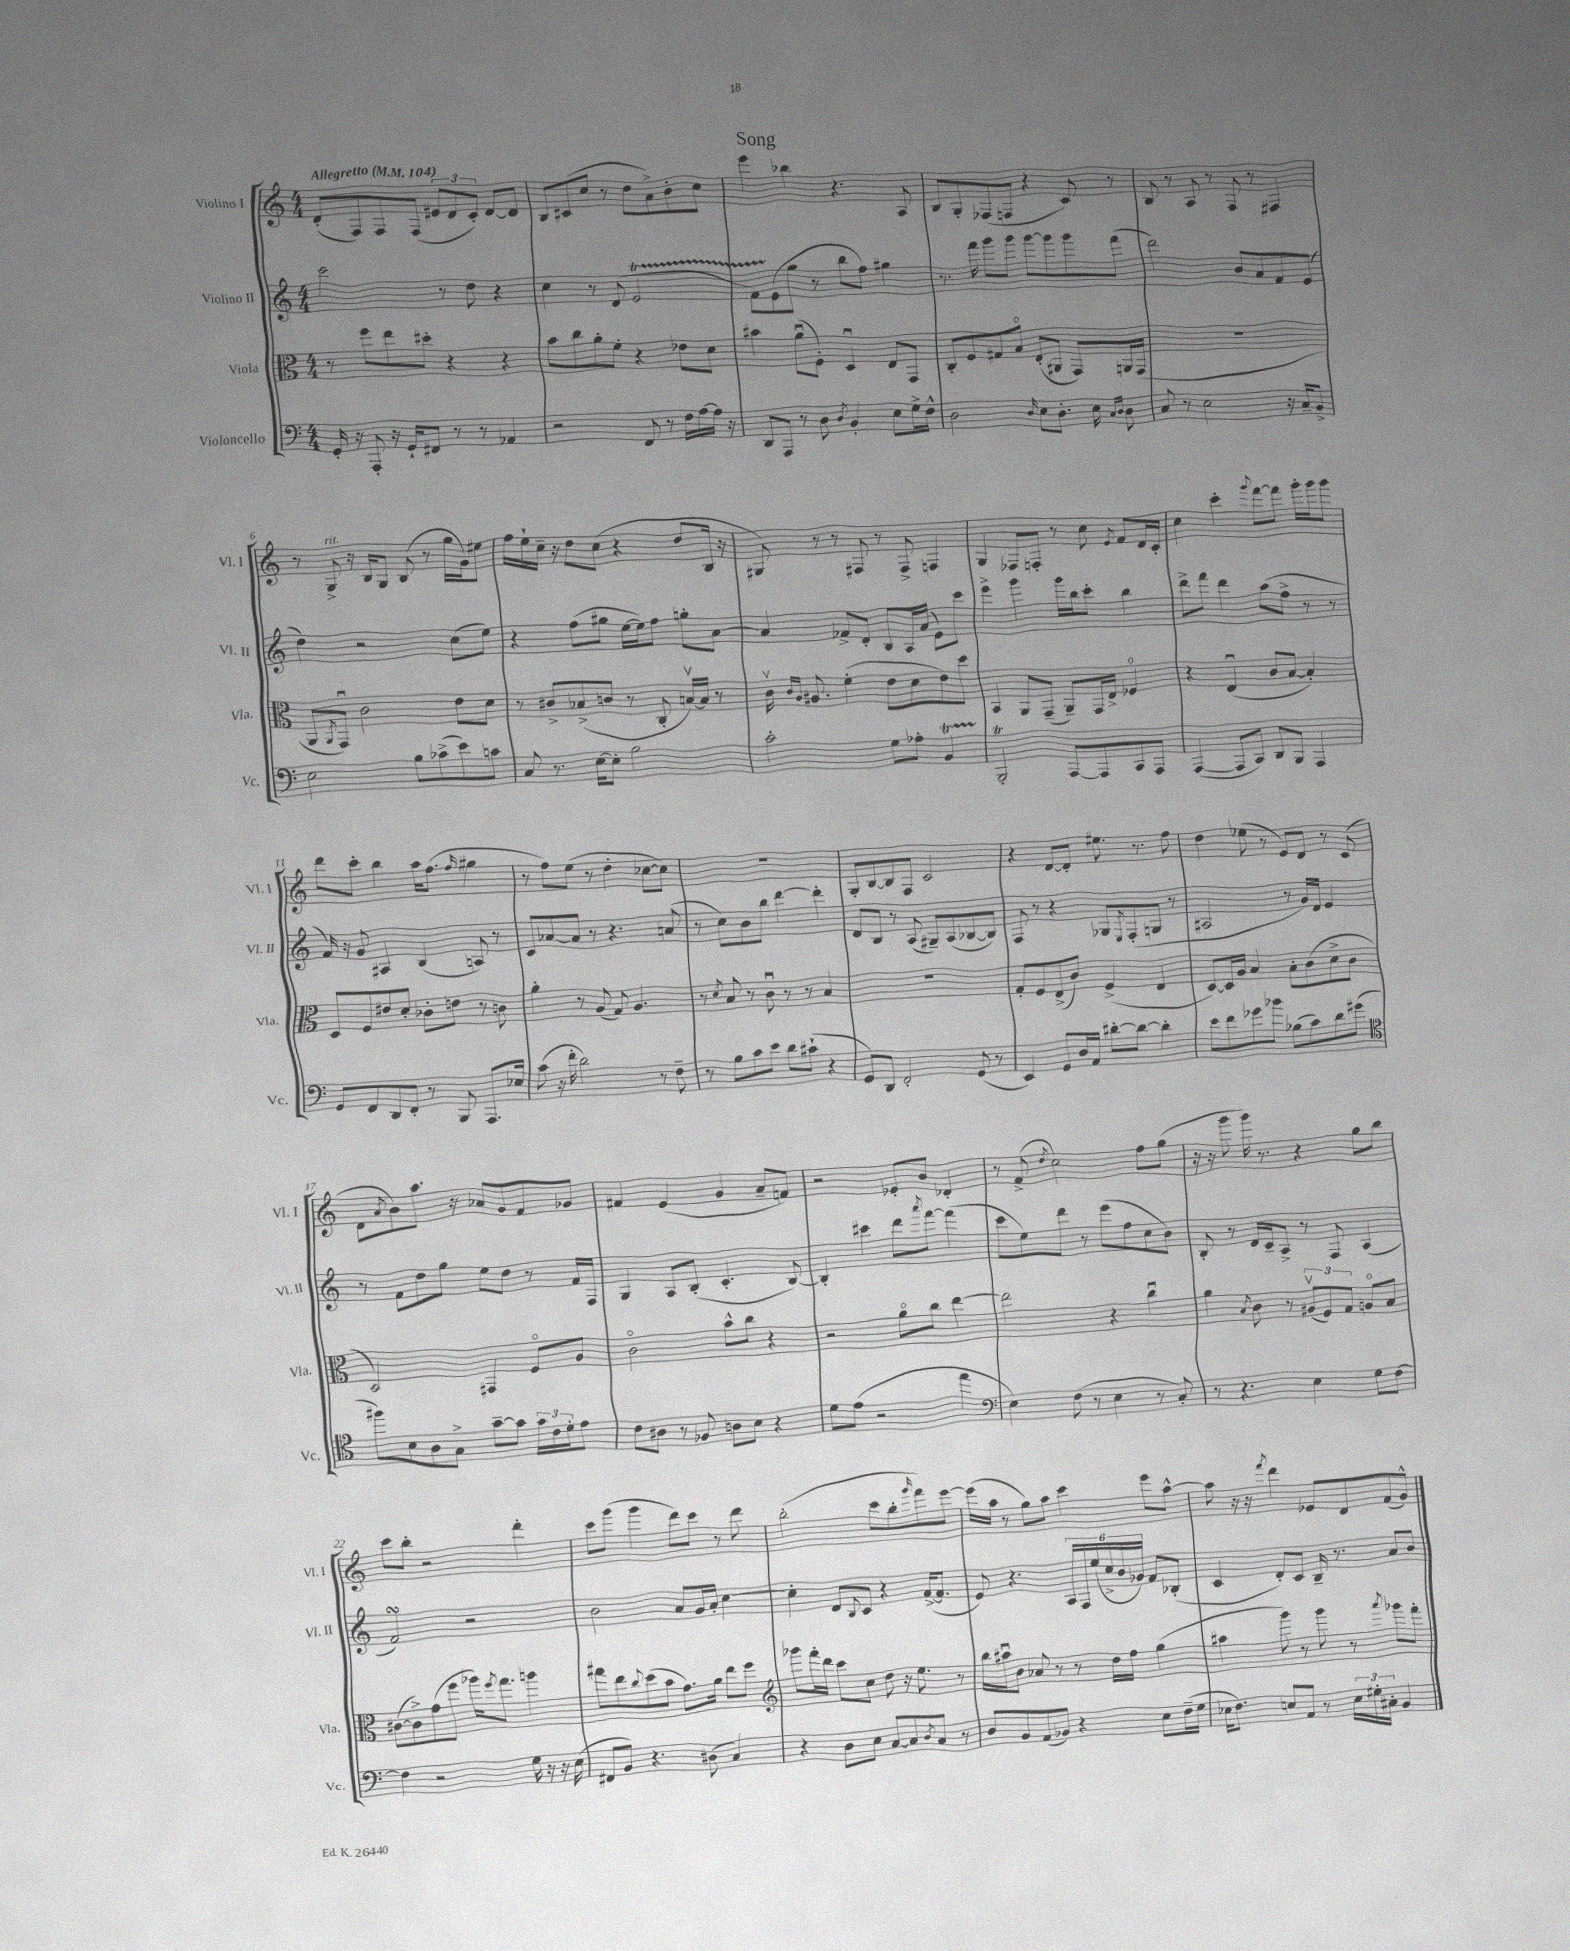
\header { title = "Song" }
<<
\new StaffGroup <<
\new Staff = "s0" \with { instrumentName = "Violino I" shortInstrumentName = "Vl. I" } {
    \clef treble \key c \major \numericTimeSignature \time 4/4 \tempo "Allegretto" 4 = 104
    d'8-.( f8) f8 f8( \tuplet 3/2 { eis'8 d'8 c'8-.) } d'8~ d'8 |
    b8 cis'8( c''8 r8 d''8 a'8->) b'8-. c''8 |
    e'''4 bes''4 r4. a8 |
    b8 g8-. fes8( f8 r4 c'8) r8 |
    b8 r8 a8 r8 f8 r8 fis4 |
    r8 g8->^\markup { \italic "rit." } r16 b16 g8 b8( r8 g''16 g'16) eis''8 |
    f''16 e''16-! c''16-- r16 d''8 c''8( r4 d''8 b16 r16 |
    gis8) r8 r8 fis8 r8 fis8-> f4 |
    g4 fes8 f8-. r8 c''8 \acciaccatura { e'8 } f'8 d'16 c'16-. |
    c''4 c'''4-. \appoggiatura { g'''8 } f'''8~ f'''8 g'''16-. g'''16 g'''8 |
    d'''8 c'''8-. b''4 a''16 f''8.( \grace { f''16 } gis''4 |
    r8 f''8) e''8( r8 d''4-. ces''8~ ces''8) |
    R1 |
    g8-. b8~ b8 f8 c'2 |
    r4 d'8~ d'8-. eis''8. r8. f''8 |
    d''4 ees''8( r8 e'8) d'8 r8 c'8( |
    d'8 \acciaccatura { a'8 } b'8) a''8. r16 aes'8 g'8 f'8 ges'8 |
    fis'4 e'4( g'4 a'8-- f'8) |
    r2 ees'8-. b'8 des'4-. |
    r8 f'8->( \acciaccatura { d''8 } c''2) f''8 g''8( |
    r16 r16 g'''8 g'''16) r8. r4 g''8 b''8 |
    c'''8 b''8-. r2 d'''4-. |
    c'''8 g'''8( g'''4 d'''8) c'''8 r8 d'''8 |
    b''2-.( c'''8 b''8-. \grace { g'''16 } f'''8) e'''8~ |
    e'''16( a''16 r8 g''8) a''8 c'''4 e'''8 a''8~-^ |
    a''8 r16 r16 \acciaccatura { f'''8 } d'''4 ees'8 d'8 f'8( g'8-^) \bar "|." |
}
\new Staff = "s1" \with { instrumentName = "Violino II" shortInstrumentName = "Vl. II" } {
    \clef treble \key c \major \numericTimeSignature \time 4/4
    c'''2 r8 d''8 r4 |
    c''4 r8 d'8( e'2\startTrillSpan |
    f'8) e'8\stopTrillSpan( g''8 r8 b''8 f''8) gis''4 |
    r8. f'''16 g'''8 g'''8 g'''8~ g'''8 g'''8 f'''8( |
    d'''2) b'8 a'8 f'8 e'8( |
    d''4) r2 c''8( e''8) |
    r4 f''8( gis''8 e''16~ e''16) f''8 g''8-. a'8~ |
    a'4 fes'8-> d'8-. b8 a16 a'16( e'8) c'''8 |
    e'''4-> g'''4 g'''16 b''16 c'''8-. b''4 |
    d'''8-> f'''8 d'''4 a''8( f''8-> r8 r8 |
    f'16) r16 g'8 ais4 b4( a8) r8 |
    c'8 aes'8~ aes'8 r8 r4. a'8( |
    r8 c''8) b'8 b''8 d'''4~ d'''4-. |
    d'8 b8 r8 a8( gis8--) a8( bes8~ bes8) |
    f8 r8 r4 ges8 \acciaccatura { e8 } f8-.( g8 r8 |
    ais2 r8 g'16) d'16 e'4 |
    r8 f'8 d''8 g''8 e''8 d''8 r8 f'16 f16 |
    g4 a8 b8-.( c'4.-. b8~) |
    b4-. cis'''4 d'''8 \acciaccatura { a'''8 } f'''8~ f'''4( |
    c'''8 e''8) d'''8 r8 e'''8( f''8 c''8 b'8) |
    b8-. r8 d'16 c'16-- a8-> r8 f8 a4( |
    f'2\turn) r2 |
    b'2 a'8 g'16 a'16-. c''4~ |
    c''4-. d'8 \appoggiatura { b8 } c'8 r4 f'16~->( f'8. |
    e'8) r4. \tuplet 6/4 { a16 f16 e''16( c''16-> b'16 ges'16) } f'8 bes8-.( |
    c'4 d'8-.) c'8 b16-- r8. a'8 b'8 \bar "|." |
}
\new Staff = "s2" \with { instrumentName = "Viola" shortInstrumentName = "Vla." } {
    \clef alto \key c \major \numericTimeSignature \time 4/4
    r8 f''8 e''8 dis''8-. r4 r4 |
    b'8 c''8 a'8-. f'8-. r4 ees'8 d'8 |
    bis'4 a'8\downbow( f8-.) d4\downbow e8 g,8 |
    c8-. f8 gis8 b8\flageolet e8-.( ais,8 g,8) a,16 g,16( |
    R1 |
    a,8 \acciaccatura { a,8 } g,8\downbow) c'2 e'8 d'8 |
    r8 cis'8-> bes8->( c'8 r8 c8-. b16~\upbow) b16 r8 |
    c'16\upbow \grace { c'16 a16 } ais8. f'4-.( e'8 d'8 e'8) d''8 |
    b,4 a,8 g,8--( a,8--) g,16 e16-> fes4\flageolet |
    r4 e4\downbow( c'8 b8~ b4-.) |
    d8 f8 eis'8 d'8-. ces'8-. e'8 r8 c'8 |
    a'4-. r8 a8( g8) a4. |
    r8 \acciaccatura { d'8 } b8 r8 c'8\downbow r8 r8 b4 |
    R1 |
    g8-. f8 e8->( c'8) f4->( e4 |
    d8~) d16 a16 b4 b8-. c'8( d'8-> c'8 |
    d2) gis,4 f8\flageolet a8 |
    c'2\flageolet b'8-^ c''8 r4 |
    r2 a'8\flageolet c''8 e''4~ |
    e''2 r4 c''4\downbow |
    a'4 \acciaccatura { b8 } c'8 r8 \tuplet 3/2 { ais8\upbow( f8) g8 } a8\flageolet b8 |
    cis'8~( cis'8->) g'8( f''8 aes''16) \acciaccatura { f''8 } g''8. a''4 |
    gis''8 e''8 \appoggiatura { c''8 } d''8( b'8 g'8.) a'16 e''8 f''8 |
    \clef treble ges'''8 f'''16-. d'''16 c'''8 c''8 d''8 r16 e''8. r8 |
    b''16 ais''16\downbow b'8 aes'8 r8 r8 d''16 f''16 g''4( |
    ais''4 g'''8) r8 g'''8 r8 \acciaccatura { a'''8 } ges'''8 f'''8-. \bar "|." |
}
\new Staff = "s3" \with { instrumentName = "Violoncello" shortInstrumentName = "Vc." } {
    \clef bass \key c \major \numericTimeSignature \time 4/4
    g,16-. r16 a,,8-. r16 g,16-! fis,8 r8 r8 aes,4 |
    r2 f,8 r8 f16 a16~ a16 r16 |
    d,8 a,,8 r8 d8 \acciaccatura { d8 } b,4-. e8 g16-> f16-^ |
    d2 \grace { d16 } e8 d8.-. e16 \grace { c16 d16 } d8 |
    c8 r8 e2 r16 c16-- b,8-> |
    e2 b8 ces'8->( e'8) c'8 |
    c8 r8. e16~ e8-. b2 |
    c'2-. g8 aes8-. b,4\startTrillSpan |
    b,,2-.\trill\stopTrillSpan a,,8~ a,,8 c,8 a,,8 |
    a,,4~( a,,8 c,8) d,8 b,,8 a,,4 |
    g,8 f,8 d,8 f,8-. r8 b,,8 a,,8. ees16 |
    c'8( r16 f'16-. d'2) r8 f8-- |
    r8 b8 c'8 e'8 d'8 cis'8-!( r4 |
    g,8) d,8 f,2-. g,8( r8 |
    e,4) g,8 d16 a,16 dis'8~-. dis'8~ dis'4-. |
    e'8 f'8 ges'8 bes'8 bes8( c'8) d'8 gis'8( |
    \clef tenor fis''8) b8 a8 g8-> g'8~-- g'8 \tuplet 3/2 { g'16 c'16 d'16-. } e'8 |
    c'8 ais8 r8 fes8 a8 b8 r4 |
    d'8 e'8( r2 e''4 |
    \clef bass e4) f8( r8 e4 r8 c8-.) |
    r8 r4. e4 g8 f8~ |
    f4 r2 g16 r16 r16 e16( |
    fis,8 b,8) r4. dis8( c4) |
    r4 d8 e8 c8~ c8 \acciaccatura { d8 } c8 r8 |
    d8 b,8 a,8( bes,8) r4 e8 f16--( g16 |
    ees16 f8.) e8 a,8 r8 \tuplet 3/2 { e16 gis16-. cis16-. } b,4 \bar "|." |
}
>>
>>
